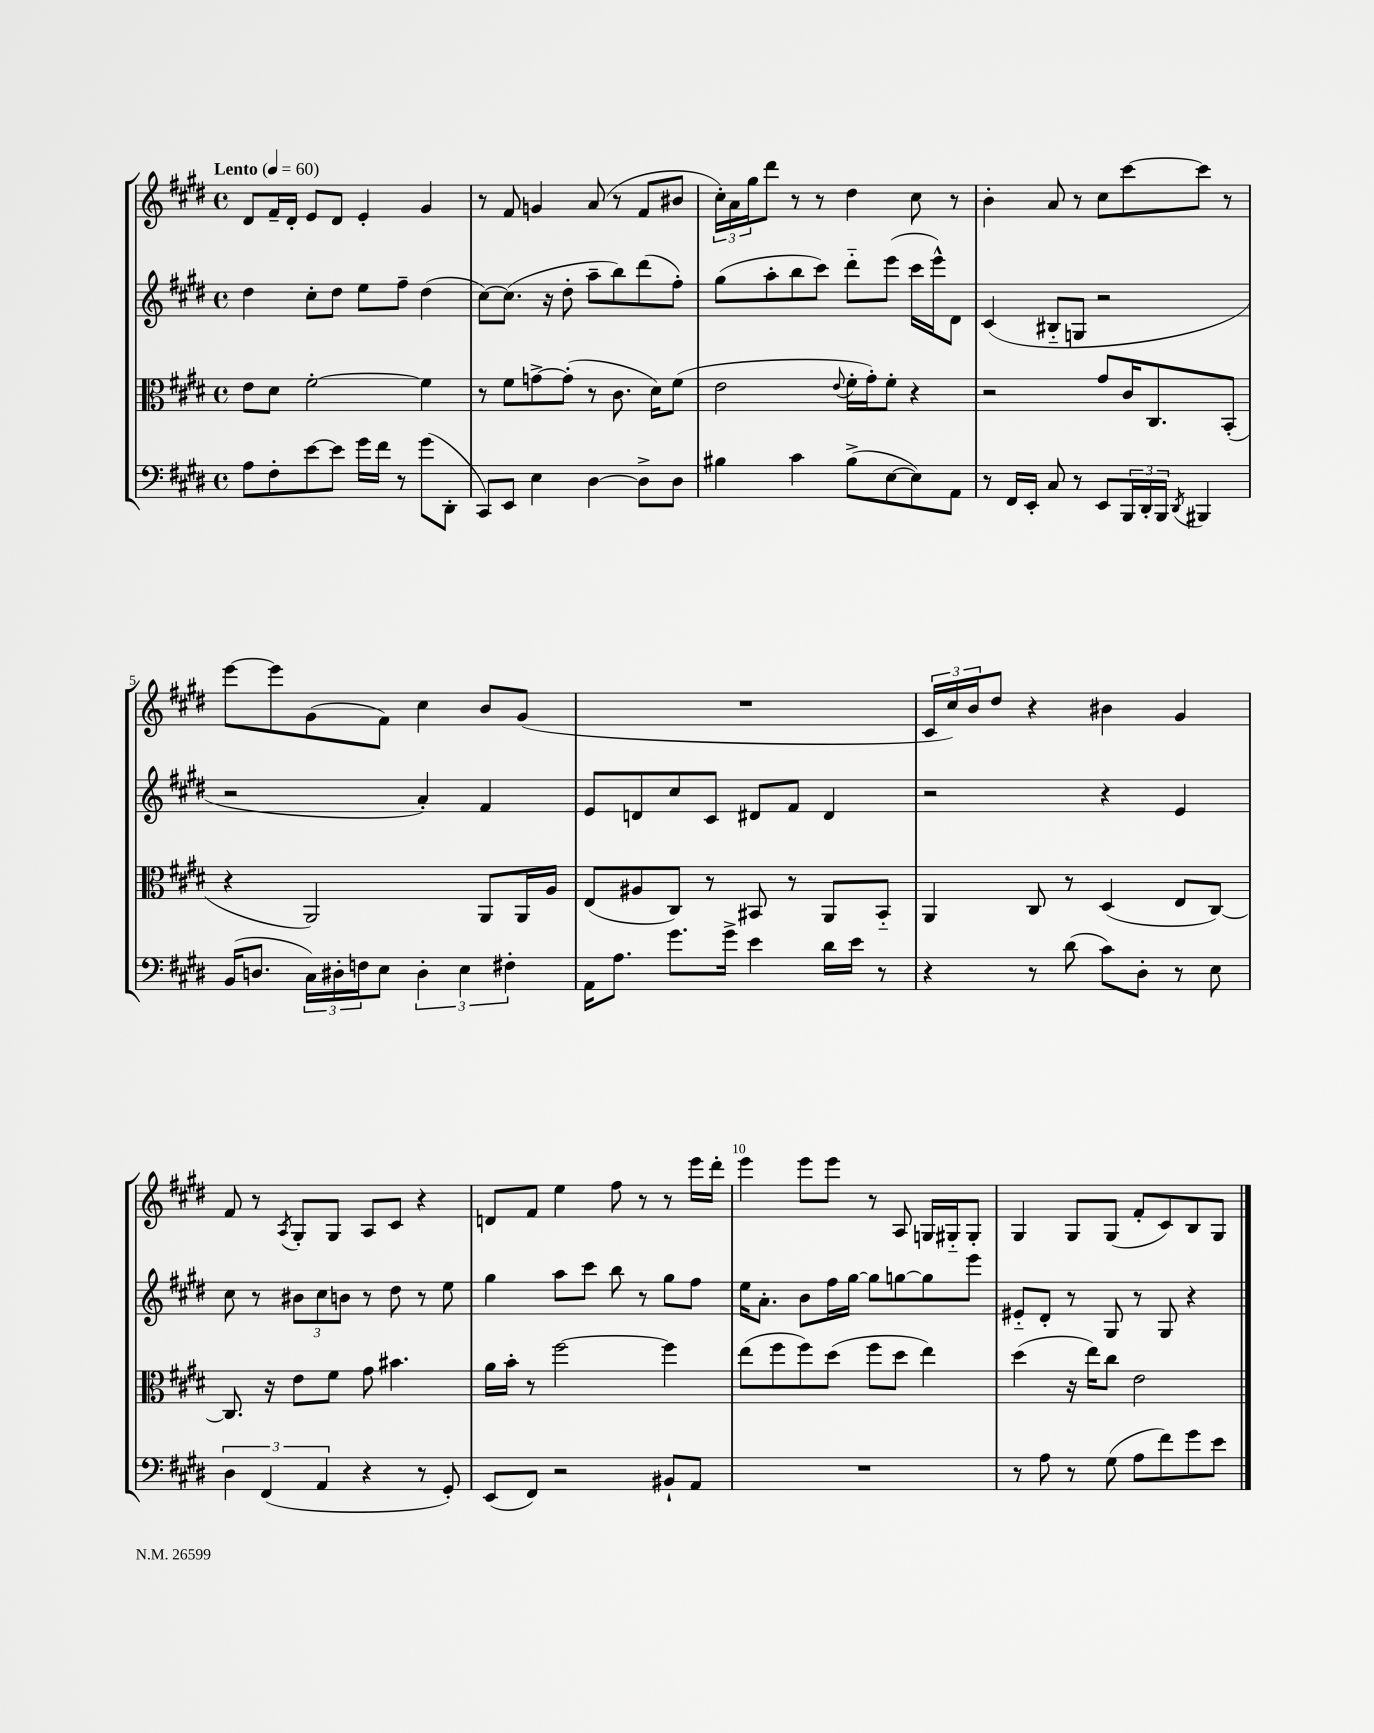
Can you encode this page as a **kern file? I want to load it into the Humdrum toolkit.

**kern	**kern	**kern	**kern
*staff4	*staff3	*staff2	*staff1
*clefF4	*clefC3	*clefG2	*clefG2
*k[f#c#g#d#]	*k[f#c#g#d#]	*k[f#c#g#d#]	*k[f#c#g#d#]
*M4/4	*M4/4	*M4/4	*M4/4
*met(c)	*met(c)	*met(c)	*met(c)
*MM60	*MM60	*MM60	*MM60
8A	8e	4dd#	8d#
8F#'	8d#	.	16f#~
.	.	.	16d#'
[8e	[2f#'	8cc#'	8e
8e]	.	8dd#	8d#
16g#	.	8ee	4e'
16f#	.	.	.
8r	.	8ff#~	.
(8g#	4f#]	(4dd#	4g#
8DD#'	.	.	.
=	=	=	=
8CC#)	8r	[8cc#)	8r
8EE	8f#	(8.cc#]	8f#
4E	[8g^	.	4g
.	.	16r	.
.	(8g']	8dd#'	.
[4D#	8r	8aa~	(8a
.	8.c#	8bb)	8r
8D#^]	.	(8ddd#	8f#
.	16d#)	.	.
8D#	(8f#	8ff#')	8b#
=	=	=	=
4B#	2e	(8gg#	24cc#')
.	.	.	24a
.	.	.	24gg#
.	.	8aa'	8ddd#
4c#	.	8bb	8r
.	.	8ccc#)	8r
.	8qqe	.	.
(8B#^	16f#'	8ddd#'~	4dd#
.	16g#')	.	.
[8E	8f#'	(8eee	.
8E])	4r	16ccc#	8cc#
.	.	16eee^^)	.
8AA	.	8d#	8r
=	=	=	=
8r	2r	(4c#	4b'
16FF#	.	.	.
16EE'	.	.	.
8C#	.	8B#'~	8a
8r	.	8G	8r
8EE	8g#	2r	8cc#
24BBB	16c#	.	[8ccc#
24DD#'	.	.	.
.	8.C#	.	.
24BBB	.	.	.
8qDD#	.	.	.
4BBB#	.	.	8ccc#]
.	(8BB'	.	8r
=	=	=	=
(16BB	4r	2r	[8eee
8.D	.	.	.
.	.	.	8eee]
24C#)	2AA)	.	(8g#
24D#'	.	.	.
24F	.	.	.
8E	.	.	8f#)
6D#'	.	4a')	4cc#
6E	.	.	.
.	8AA	4f#	8b
6F#'	.	.	.
.	16AA	.	(8g#
.	16A	.	.
=	=	=	=
16AA	(8E	8e	1r
8.A	.	.	.
.	8A#	8d	.
8.g#	8C#)	8cc#	.
.	8r	8c#	.
16g#^	.	.	.
4e	8BB#	8d#	.
.	8r	8f#	.
16d#	8AA	4d#	.
16e	.	.	.
8r	8BB#'~	.	.
=	=	=	=
4r	4AA	2r	24c#
.	.	.	24cc#)
.	.	.	24b
.	.	.	8dd#
8r	8C#	.	4r
(8d#	8r	.	.
8c#)	(4D#	4r	4b#
8D#'	.	.	.
8r	8E	4e	4g#
8E	[8C#)	.	.
=	=	=	=
6D#	8.C#]	8cc#	8f#
.	.	8r	8r
(6FF#	.	.	.
.	16r	.	.
.	.	.	8qA
.	8e	12b#	8G#'
6AA	.	12cc#	.
.	8f#	.	8G#
.	.	12b	.
4r	8g#	8r	8A
.	4.b#	8dd#	8c#
8r	.	8r	4r
8GG#')	.	8ee	.
=	=	=	=
(8EE	16a	4gg#	8d
.	16b'	.	.
8FF#)	8r	.	8f#
2r	[2ff#	8aa	4ee
.	.	8ccc#	.
.	.	8bb	8ff#
.	.	8r	8r
8BB#`	4ff#]	8gg#	8r
8AA	.	8ff#	16eee
.	.	.	16ddd#'
=	=	=	=
1r	(8ee	16ee	4eee
.	.	8.a'	.
.	8ff#	.	.
.	8ff#)	8b	8eee
.	(8dd#	16ff#	8eee
.	.	[16gg#	.
.	8ff#	8gg#]	8r
.	8dd#	[8gg	8A
.	4ee)	8gg]	16G
.	.	.	16G#'~
.	.	8eee	8G#'
=	=	=	=
8r	(4dd#	8e#'~	4G#
8A	.	8d#'	.
8r	16r	8r	8G#
.	16ee)	.	.
(8G#	8cc#	8G#	(8G#
8A	2e	8r	8f#'
8f#)	.	8G#	8c#)
8g#	.	4r	8B
8e	.	.	8G#
==	==	==	==
*-	*-	*-	*-
